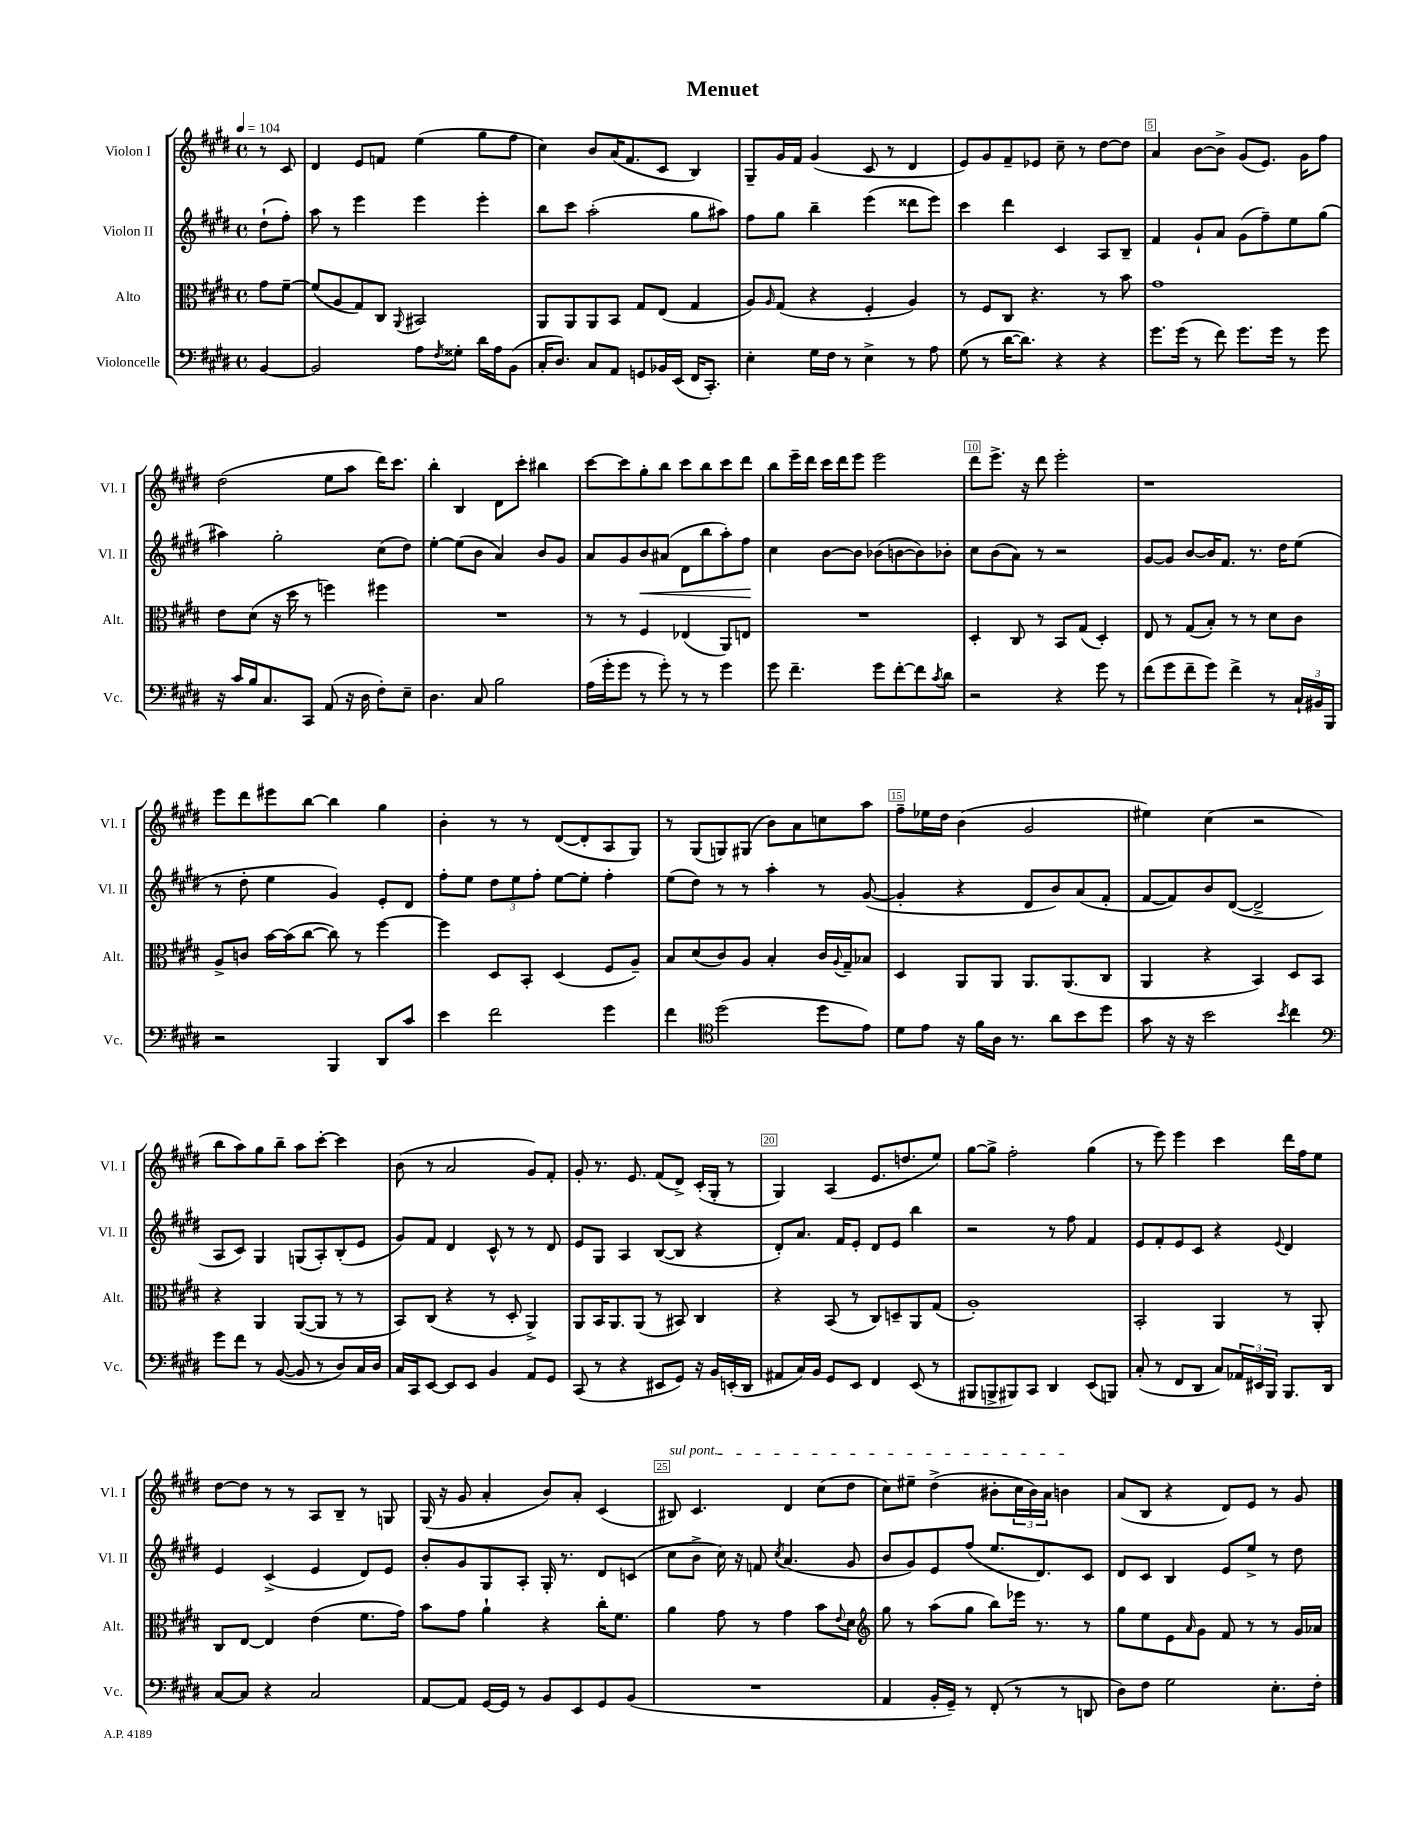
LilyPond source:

\header { title = "Menuet" }
<<
\new StaffGroup <<
\new Staff = "s0" \with { instrumentName = "Violon I" shortInstrumentName = "Vl. I" } {
    \clef treble \key e \major \defaultTimeSignature \time 4/4 \partial 4 \tempo 4 = 104
    r8 cis'8 |
    dis'4 e'8 f'8 e''4( gis''8 fis''8 |
    cis''4) b'8 a'16( fis'8. cis'8 b4) |
    gis8-- gis'16 fis'16 gis'4( cis'8 r8 dis'4 |
    e'8) gis'8 fis'8-- ees'8 cis''8-- r8 dis''8~ dis''8 |
    a'4 b'8~ b'8-> gis'8( e'8.) gis'16 fis''8 |
    dis''2( e''8 a''8 dis'''16) cis'''8. |
    b''4-. b4 dis'8 cis'''8-. bis''4 |
    cis'''8~ cis'''8 gis''8-. b''8 cis'''8 b''8 cis'''8 dis'''8 |
    b''8 e'''16-- dis'''16 cis'''16 dis'''16 e'''8 e'''2 |
    dis'''8 e'''8.-> r16 dis'''8 e'''2-. |
    r1 |
    e'''8 dis'''8 eis'''8 b''8~ b''4 gis''4 |
    b'4-. r8 r8 dis'8~( dis'8-. a8 gis8) |
    r8 gis8( g8) gis8( b'8) a'8 c''8 a''8 |
    fis''8-- ees''16 dis''16 b'4( gis'2 |
    eis''4) cis''4( r2 |
    b''8 a''8) gis''8 b''8-- a''8 cis'''8~-. cis'''4 |
    b'8( r8 a'2 gis'8) fis'8-. |
    gis'8-. r8. e'8. fis'8( dis'8->) cis'16-.( gis16-. r8 |
    gis4) a4( e'8. d''8. e''8) |
    gis''8~ gis''8-> fis''2-. gis''4( |
    r8 e'''8) e'''4 cis'''4 dis'''16 fis''16 e''8 |
    dis''8~ dis''8 r8 r8 a8 b8-- r8 g8 |
    gis16( r16 gis'8 a'4-. b'8) a'8-. cis'4( |
    \once \override TextSpanner.bound-details.left.text = \markup { \italic "sul pont." } bis8\startTextSpan) cis'4. dis'4 cis''8( dis''8 |
    cis''8) eis''8-- dis''4->( bis'8-. \tuplet 3/2 { cis''16 bis'16) a'16 } b'4\stopTextSpan |
    a'8( b8 r4 dis'8) e'8 r8 gis'8 \bar "|." |
}
\new Staff = "s1" \with { instrumentName = "Violon II" shortInstrumentName = "Vl. II" } {
    \clef treble \key e \major \defaultTimeSignature \time 4/4 \partial 4
    dis''8-!( fis''8-.) |
    a''8 r8 e'''4 e'''4 e'''4-. |
    b''8 cis'''8 a''2-.( gis''8 ais''8) |
    fis''8 gis''8 b''4-- e'''4( disis'''8 e'''8) |
    cis'''4 dis'''4 cis'4 a8 b8-- |
    fis'4 gis'8-! a'8 gis'8( fis''8--) e''8 gis''8( |
    ais''4) gis''2-. cis''8( dis''8) |
    e''4~-. e''8( b'8 a'4) b'8 gis'8 |
    a'8 gis'8 b'8\< ais'8( dis'8 b''8 a''8-.) fis''8\! |
    cis''4 b'8~ b'8 bes'8( b'8~ b'8) bes'8-. |
    cis''8 b'8( a'8) r8 r2 |
    gis'8~ gis'8 b'8~ b'16 fis'8. r8. dis''16 e''8( |
    r8 dis''8-. e''4 gis'4) e'8-. dis'8 |
    fis''8-. e''8 \tuplet 3/2 { dis''8 e''8 fis''8-. } e''8~ e''8-. fis''4-. |
    e''8( dis''8) r8 r8 a''4-. r8 gis'8~( |
    gis'4-. r4 dis'8 b'8) a'8( fis'8-. |
    fis'8~ fis'8) b'8 dis'8~( dis'2-> |
    a8 cis'8) gis4 g8( a8-.) b8-.( e'8 |
    gis'8) fis'8 dis'4 cis'8-^ r8 r8 dis'8 |
    e'8 gis8 a4 b8~( b8 r4 |
    dis'8-.) a'8. fis'16 e'8-. dis'8 e'8 b''4 |
    r2 r8 fis''8 fis'4 |
    e'8 fis'8-. e'8 cis'8 r4 \appoggiatura { e'8 } dis'4 |
    e'4 cis'4->( e'4 dis'8) e'8 |
    b'8-. gis'8 gis8 a8-. gis16-. r8. dis'8 c'8( |
    cis''8 b'8-> cis''16) r16 f'8 \acciaccatura { cis''8 } a'4.( gis'8 |
    b'8 gis'8) e'8 fis''8( e''8. dis'8.) cis'8 |
    dis'8 cis'8 b4 e'8 e''8-> r8 dis''8 \bar "|." |
}
\new Staff = "s2" \with { instrumentName = "Alto" shortInstrumentName = "Alt." } {
    \clef alto \key e \major \defaultTimeSignature \time 4/4 \partial 4
    gis'8 fis'8~-- |
    fis'8( a8 gis8) cis8 \appoggiatura { a,8 } bis,2 |
    a,8 a,8 a,8 b,8 gis8 e8( gis4 |
    a8) \grace { a16 } gis8( r4 fis4-. a4) |
    r8 fis8 cis8 r4. r8 b'8 |
    gis'1 |
    e'8 dis'8( r16 dis''16 r8 f''4) fis''4 |
    R1 |
    r8 r8 fis4 ees4( a,8) e8 |
    R1 |
    dis4-. cis8 r8 b,8 gis8( dis4-.) |
    e8 r8 gis8( b8-.) r8 r8 dis'8 cis'8 |
    a8-> c'8 b'16~ b'16( cis''8~ cis''8) r8 fis''4~ |
    fis''4 dis8 b,8-. dis4( fis8 a8--) |
    b8 dis'8( cis'8) a8 b4-. cis'16 \appoggiatura { a8 } gis16-- bes8 |
    dis4 a,8 a,8 a,8. a,8.( cis8 |
    a,4 r4 b,4) dis8 b,8 |
    r4 a,4 a,8~( a,8 r8 r8 |
    b,8) cis8( r4 r8 dis8-. a,4->) |
    a,8 b,16 a,8. a,8( r8 bis,8) cis4 |
    r4 b,8( r8 cis8) d8-- a,8 gis8( |
    a1-.) |
    b,2-. a,4 r8 a,8-. |
    cis8 e8~ e4 e'4( fis'8. gis'16) |
    b'8 gis'8 a'4-! r4 cis''16-. fis'8. |
    a'4 gis'8 r8 gis'4 b'8 \appoggiatura { e'8 } dis'8 |
    \clef treble gis''8 r8 a''8( gis''8 b''8) ees'''16 r8. r8 |
    gis''8 e''8 e'8 \grace { a'16 } gis'8 fis'8 r8 r8 gis'16 aes'16 \bar "|." |
}
\new Staff = "s3" \with { instrumentName = "Violoncelle" shortInstrumentName = "Vc." } {
    \clef bass \key e \major \defaultTimeSignature \time 4/4 \partial 4
    b,4~ |
    b,2 a8 \acciaccatura { fis8 } gisis8-. dis'16 a16 b,8( |
    cis16-. dis8.) cis8 a,8 g,8 bes,16 e,16( fis,16 cis,8.-.) |
    e4-. gis16 fis16 r8 e4-> r8 a8 |
    gis8( r8 dis'16~ dis'8.) r4 r4 |
    gis'8. gis'16( r8 fis'8) gis'8. gis'16 r8 gis'8 |
    r16 cis'16 b16 cis8. cis,8 a,8( r16 dis16 fis8-.) e8-- |
    dis4. cis8 b2 |
    a16( gis'16-. gis'8 r8 gis'8-.) r8 r8 gis'4 |
    gis'8 fis'4.-- gis'8 fis'8~-. fis'8 \acciaccatura { cis'8 } dis'8 |
    r2 r4 gis'8 r8 |
    fis'8( gis'8 fis'8-- gis'8) fis'4-> r8 \tuplet 3/2 { cis16-! bis,16 b,,16 } |
    r2 b,,4 dis,8 cis'8 |
    e'4 fis'2 gis'4 |
    fis'4 \clef tenor dis''2( dis''8 e'8) |
    dis'8 e'8 r16 fis'16 a16 r8. a'8 b'8 dis''8 |
    gis'8 r16 r16 b'2 \acciaccatura { b'8 } cis''4 |
    \clef bass gis'8 fis'8 r8 b,8~( b,8 r8 dis8) cis16 dis16 |
    cis16 cis,16 e,8~ e,8 e,8 b,4 a,8 gis,8 |
    cis,8( r8 r4 eis,8 gis,8) r16 b,16 e,16-.( dis,16 |
    ais,8 cis16) b,16 gis,8 e,8 fis,4 e,8( r8 |
    bis,,8 b,,8-> bis,,8) cis,8 dis,4 e,8( b,,8) |
    cis8-.( r8 fis,8 dis,8 cis8) \tuplet 3/2 { aes,16 eis,16 b,,16 } b,,8. dis,16 |
    cis8~ cis8 r4 cis2 |
    a,8~ a,8 gis,16~ gis,16 r8 b,8 e,8 gis,8 b,8( |
    R1 |
    a,4 b,16-. gis,16--) r8 fis,8-.( r8 r8 d,8 |
    dis8) fis8 gis2 e8.-. fis16-. \bar "|." |
}
>>
>>
\layout { \context { \Score \override BarNumber.break-visibility = ##(#f #t #t) barNumberVisibility = #(every-nth-bar-number-visible 5) \override BarNumber.stencil = #(make-stencil-boxer 0.1 0.3 ly:text-interface::print) } }
